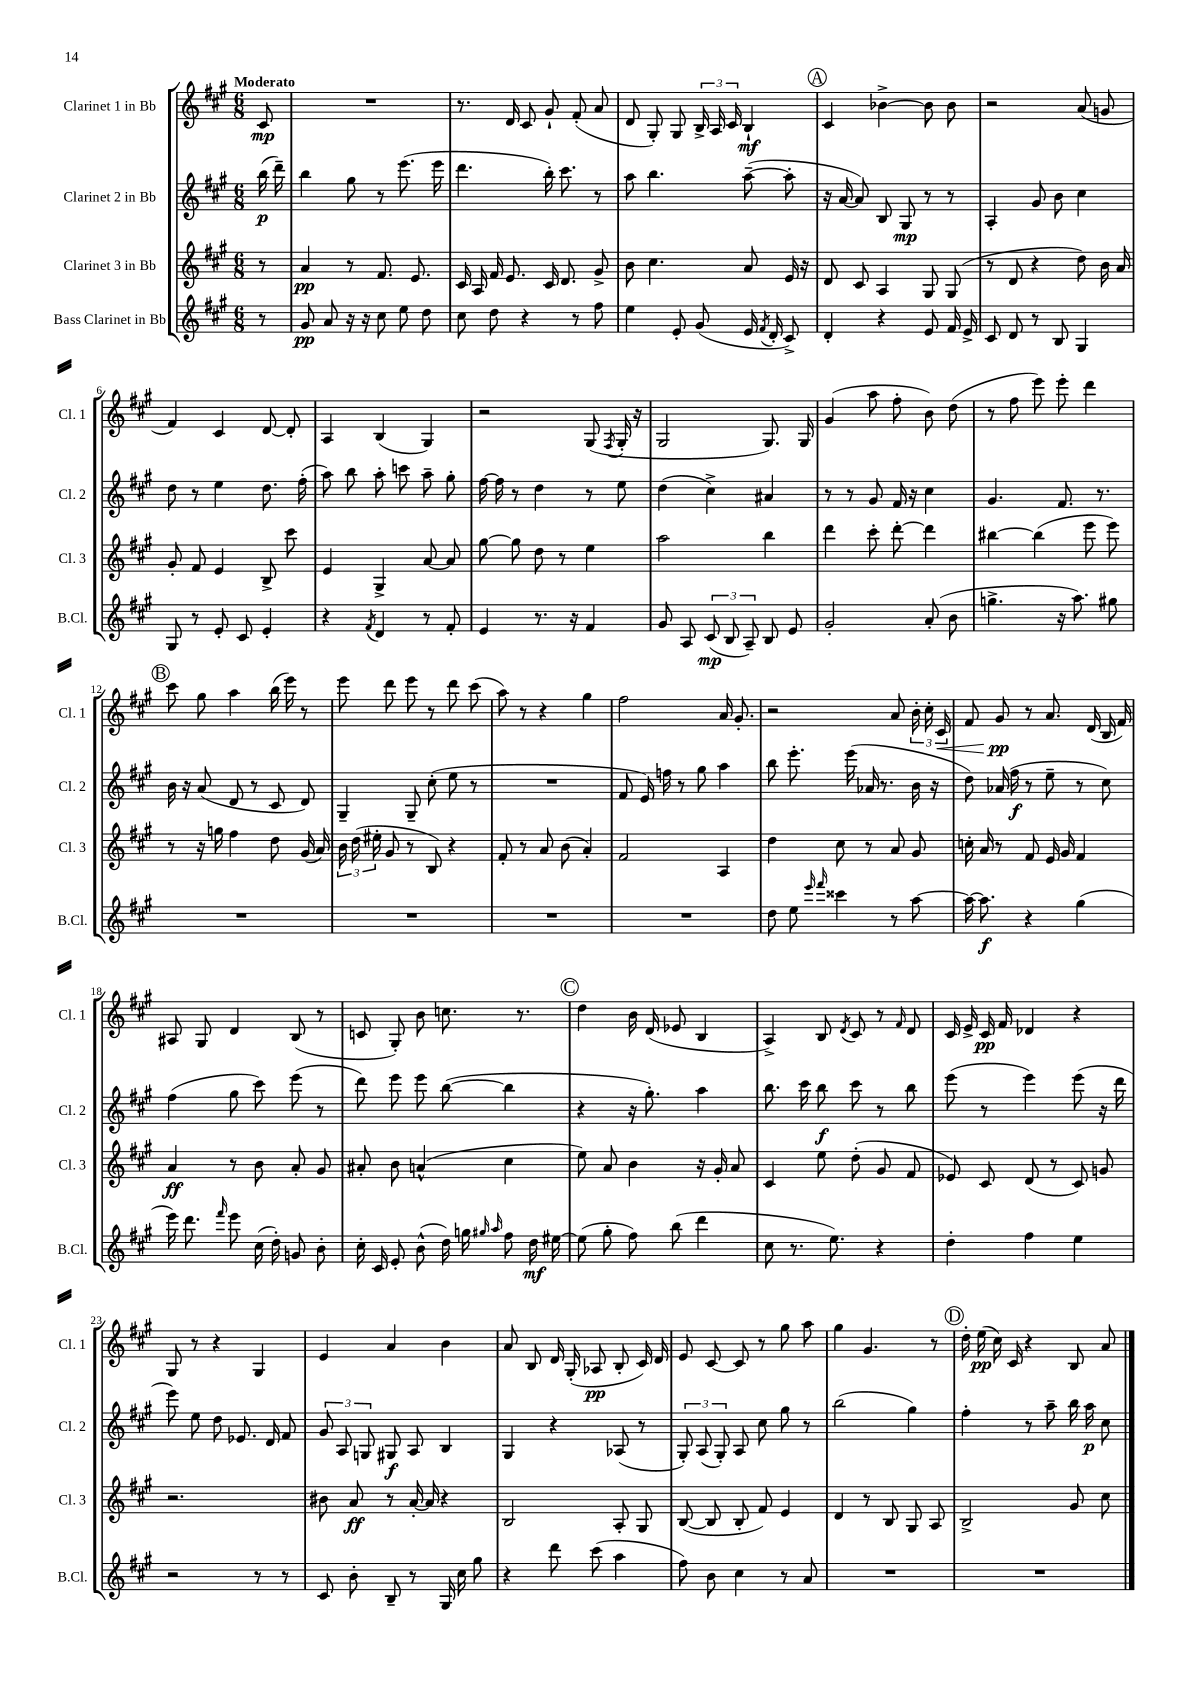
<<
\new StaffGroup <<
\new Staff = "s0" \with { instrumentName = "Clarinet 1 in Bb" shortInstrumentName = "Cl. 1" } {
    \clef treble \key a \major \numericTimeSignature \time 6/8 \partial 8 \tempo "Moderato"
    \autoBeamOff cis'8\mp |
    R2. |
    r8. d'16 cis'8 gis'8-! fis'8-.( a'8 |
    d'8 gis8-.) gis8 \tuplet 3/2 { b16-> a16 cis'16 } b4-!\mf |
    \mark \markup { \circle "A" } cis'4 bes'4~-> bes'8 bes'8 |
    r2 a'8( g'8 |
    fis'4) cis'4 d'8~ d'8-. |
    a4 b4( gis4) |
    r2 gis8( \acciaccatura { fis8 } gis16-. r16 |
    gis2 gis8.) gis16 |
    gis'4( a''8 fis''8-. b'8) d''8( |
    r8 fis''8 e'''8) e'''8-. d'''4 |
    \mark \markup { \circle "B" } cis'''8 gis''8 a''4 b''16( e'''16) r8 |
    e'''8 d'''8 e'''8 r8 d'''8 cis'''8( |
    a''8) r8 r4 gis''4 |
    fis''2 a'16 gis'8.-. |
    r2 a'8 \tuplet 3/2 { b'16-. cis''16-. cis'16\< } |
    fis'8 gis'8\pp\! r8 a'8. d'16( b16 fis'16) |
    ais8 gis8 d'4 b8( r8 |
    c'8 gis8-.) b'8 c''8. r8. |
    \mark \markup { \circle "C" } d''4 b'16 d'16( ees'8 b4 |
    a4->) b8 \acciaccatura { d'8 } cis'8 r8 \grace { fis'16 } d'8 |
    cis'16 e'16-> cis'16\pp fis'16 des'4 r4 |
    gis8 r8 r4 gis4 |
    e'4 a'4 b'4 |
    a'8 b8 d'16 gis16-.( aes8\pp b8-. cis'16) d'16 |
    e'8 cis'8~ cis'8 r8 gis''8 a''8 |
    gis''4 gis'4. r8 |
    \mark \markup { \circle "D" } d''16-. e''16\pp( cis''16) cis'16 r4 b8 a'8 \bar "|." |
}
\new Staff = "s1" \with { instrumentName = "Clarinet 2 in Bb" shortInstrumentName = "Cl. 2" } {
    \clef treble \key a \major \numericTimeSignature \time 6/8 \partial 8
    \autoBeamOff b''16\p( d'''16--) |
    b''4 gis''8 r8 e'''8.( e'''16 |
    d'''4. b''16-.) cis'''8. r8 |
    a''8 b''4. a''8~--( a''8-. |
    \mark \markup { \circle "A" } r16 a'16~ a'8) b8 gis8\mp r8 r8 |
    a4-. gis'8 b'8 cis''4 |
    d''8 r8 e''4 d''8. fis''16-.( |
    a''8) b''8 a''8-. c'''8 a''8-- gis''8-. |
    fis''16~ fis''16 r8 d''4 r8 e''8 |
    d''4( cis''4->) ais'4 |
    r8 r8 gis'8 fis'16 r16 cis''4 |
    gis'4. fis'8. r8. |
    \mark \markup { \circle "B" } b'16 r16 a'8( d'8 r8 cis'8 d'8) |
    gis4-- gis8-- cis''8-.( e''8 r8 |
    R2. |
    fis'8 e'16) f''16 r8 gis''8 a''4 |
    b''8 e'''8.-. e'''16( aes'16 r8. b'16 r16 |
    d''8) aes'16( fis''16\f r8 e''8-- r8 cis''8) |
    fis''4( gis''8 cis'''8) e'''8( r8 |
    d'''8) e'''8 e'''8 b''8~( b''4 |
    \mark \markup { \circle "C" } r4 r16 gis''8.-.) a''4 |
    b''8. cis'''16 b''8\f cis'''8 r8 b''8 |
    e'''8( r8 e'''4) e'''8( r16 d'''16 |
    e'''8) e''8 d''8 ees'8. d'16 fis'8 |
    \tuplet 3/2 { gis'8 a8 g8 } gis8\f a8 b4 |
    gis4 r4 aes8( r8 |
    \tuplet 3/2 { gis8-.) a8( gis8-.) } a8 cis''8 gis''8 r8 |
    b''2( gis''4) |
    \mark \markup { \circle "D" } fis''4-. r8 a''8-- b''16 a''16\p cis''8 \bar "|." |
}
\new Staff = "s2" \with { instrumentName = "Clarinet 3 in Bb" shortInstrumentName = "Cl. 3" } {
    \clef treble \key a \major \numericTimeSignature \time 6/8 \partial 8
    \autoBeamOff r8 |
    a'4\pp r8 fis'8. e'8. |
    cis'16 a16 fis'16 e'8. cis'16 d'8. gis'8-> |
    b'8 cis''4. a'8 e'16 r16 |
    \mark \markup { \circle "A" } d'8 cis'8 a4 gis8 gis8( |
    r8 d'8 r4 d''8) b'16 a'16 |
    gis'8-. fis'8 e'4 b8-> cis'''8 |
    e'4 gis4-> a'8~ a'8 |
    gis''8~ gis''8 d''8 r8 e''4 |
    a''2 b''4 |
    d'''4 cis'''8-. d'''8~-. d'''4 |
    bis''4~ bis''4( e'''8 e'''8) |
    \mark \markup { \circle "B" } r8 r16 g''16 fis''4 d''8 gis'16( a'16) |
    \tuplet 3/2 { b'16 d''16( eis''16-. } gis'8 r8 b8) r4 |
    fis'8-. r8 a'8 b'8( a'4-.) |
    fis'2 a4 |
    d''4 cis''8 r8 a'8 gis'8 |
    c''16-. a'16 r8 fis'8 e'16 gis'16 fis'4 |
    a'4\ff r8 b'8 a'8-. gis'8 |
    ais'8-. b'8 a'4-^( cis''4 |
    \mark \markup { \circle "C" } e''8) a'8 b'4 r16 gis'16-. a'8 |
    cis'4 e''8 d''8-.( gis'8 fis'8 |
    ees'8) cis'8 d'8( r8 cis'8) g'8 |
    r2. |
    bis'8 a'8\ff r8 a'16~-. a'16 r4 |
    b2 a8-. gis8 |
    b8~( b8 b8-. fis'8) e'4 |
    d'4 r8 b8 gis8 a8 |
    \mark \markup { \circle "D" } b2-> gis'8 cis''8 \bar "|." |
}
\new Staff = "s3" \with { instrumentName = "Bass Clarinet in Bb" shortInstrumentName = "B.Cl." } {
    \clef treble \key a \major \numericTimeSignature \time 6/8 \partial 8
    \autoBeamOff r8 |
    gis'8\pp a'8 r16 r16 cis''8 e''8 d''8 |
    cis''8 d''8 r4 r8 fis''8 |
    e''4 e'8-. gis'8( e'16 \acciaccatura { fis'8 } d'16-. cis'8->) |
    \mark \markup { \circle "A" } d'4-. r4 e'8 fis'16 e'16-> |
    cis'8 d'8 r8 b8 gis4 |
    gis8 r8 e'8-. cis'8 e'4-. |
    r4 \acciaccatura { fis'8 } d'4 r8 fis'8-. |
    e'4 r8. r16 fis'4 |
    gis'8 a8 \tuplet 3/2 { cis'8\mp( b8 a8--) } b8 e'8 |
    gis'2-. a'8-.( b'8 |
    g''4.-> r16 a''8.) gis''8 |
    \mark \markup { \circle "B" } R2. |
    R2. |
    R2. |
    R2. |
    d''8 e''8 \grace { e'''16 fis'''16 } cisis'''4 r8 a''8~ |
    a''16~ a''8.\f r4 gis''4( |
    e'''16) d'''8. \grace { fis'''16 } e'''8 cis''16( d''16-.) g'8 b'8-. |
    cis''16-. cis'16 e'8-. b'8-^( d''16) g''16 \grace { gis''16 a''16 } fis''8 d''16\mf eis''16~ |
    \mark \markup { \circle "C" } eis''8( gis''8-. fis''8) b''8( d'''4 |
    cis''8 r8. e''8.) r4 |
    d''4-. fis''4 e''4 |
    r2 r8 r8 |
    cis'8 b'8-. b8-- r8 gis16 cis''16 gis''8 |
    r4 d'''8 cis'''8( a''4 |
    fis''8) b'8 cis''4 r8 a'8 |
    R2. |
    \mark \markup { \circle "D" } R2. \bar "|." |
}
>>
>>
